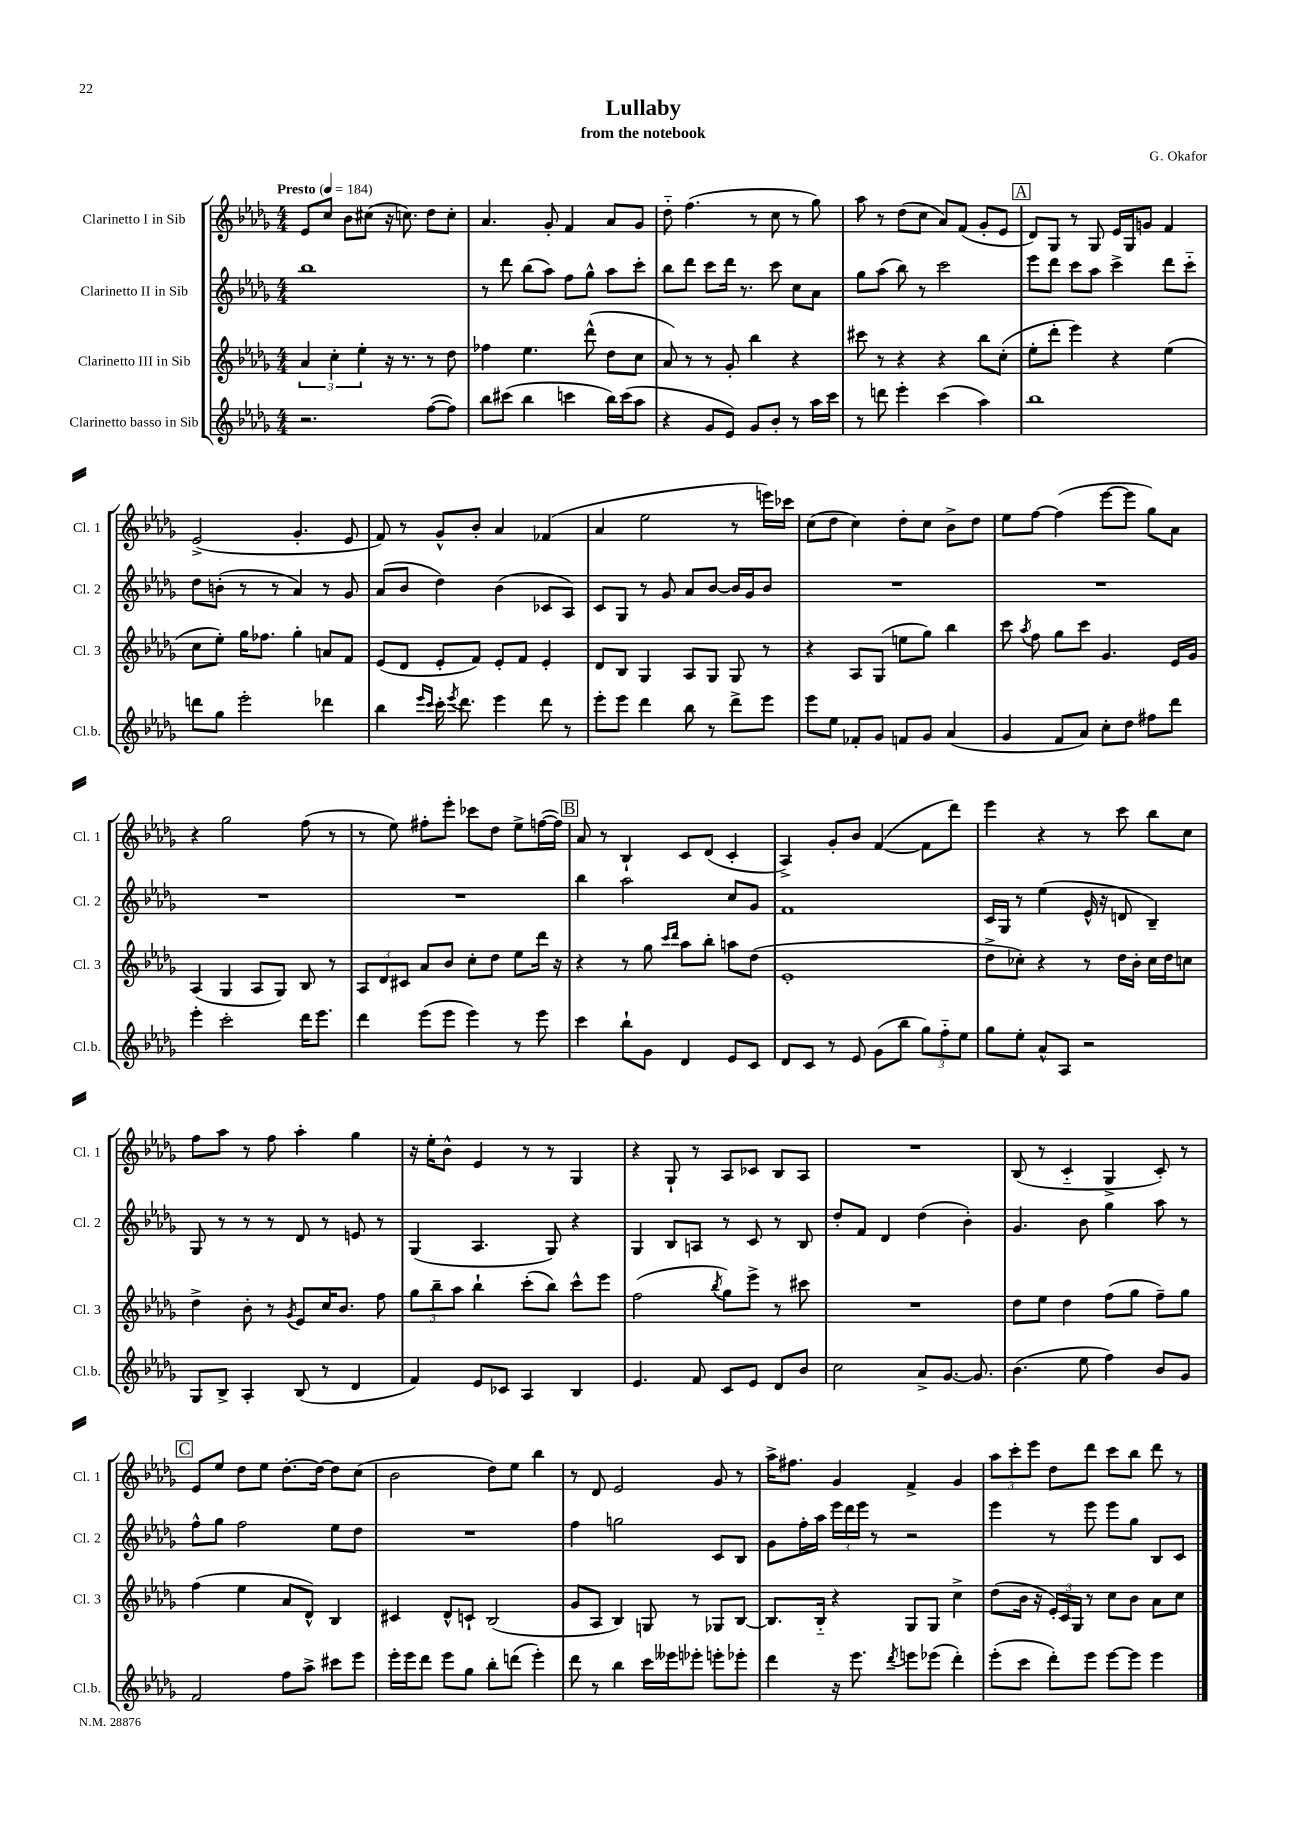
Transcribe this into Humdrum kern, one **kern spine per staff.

**kern	**kern	**kern	**kern
*staff4	*staff3	*staff2	*staff1
*clefG2	*clefG2	*clefG2	*clefG2
*k[b-e-a-d-g-]	*k[b-e-a-d-g-]	*k[b-e-a-d-g-]	*k[b-e-a-d-g-]
*M4/4	*M4/4	*M4/4	*M4/4
*MM184	*MM184	*MM184	*MM184
2.r	6a-/	1bb-	8e-/L
.	.	.	8cc/J
.	6cc'\	.	.
.	.	.	8b-\L
.	6ee-'\	.	.
.	.	.	(8cc#\J
.	16r	.	16r
.	8.r	.	8.cc\)
([8ff\L	8r	.	8dd-\L
8ff\]J)	8dd-\	.	8cc'\J
=	=	=	=
8bb-\L	4ff-\	8r	4.a-/
(8ccc#\J	.	8ddd-\	.
4bb-\	4.ee-\	(8bb-\L	.
.	.	8aa-\J)	8g-'/
4ccc\	.	8ff\L	4f/
.	(8ddd-^^\	8gg-^^\J	.
16bb-\LL)	8dd-\L	8aa-\L	8a-/L
(16ccc\J	.	.	.
8aa-\J	8cc\J	8ccc'\J	8g-/J
=	=	=	=
4r	8a-/)	8bb-\L	8dd-'~\
.	8r	8ddd-\J	(4.ff\
8g-/L	8r	8ccc\L	.
8e-/J)	8g-'/	16ddd-\Jk	.
.	.	8.r	.
8g-/L	4bb-\	.	8r
8b-'/J	.	8ccc\	8cc\
8r	4r	8cc\L	8r
16aa-\LL	.	8a-\J	8gg-\)
16ccc\JJ	.	.	.
=	=	=	=
8r	8ccc#\	8gg-\L	8aa-\
8ddd\	8r	(8aa-\J	8r
4eee-'\	4r	8bb-\)	(8dd-\L
.	.	8r	8cc\J
(4ccc\	4r	2ccc\	8a-/L)
.	.	.	(8f/J
4aa-\)	8bb-\L	.	8g-'/L
.	(8cc'\J	.	8e-/J
=	=	=	=
1bb-	8ee-'\L	8eee-\L	8d-/L)
.	8ddd-'\J	8ddd-\J	8G-/J
.	4eee-\)	8ccc\L	8r
.	.	8aa-\J	8G-/
.	4r	4ccc^\	16e-/LL
.	.	.	16G-/J
.	.	.	8g/J
.	(4ee-\	8ddd-\L	4f/
.	.	8ccc'~\J	.
=	=	=	=
8ddd\L	8cc\L	8dd-\L	(2e-^/
8gg-\J	8ee-'\J)	(8b'\J	.
2eee-'\	16gg-\LK	8r	.
.	8.ff-\J	.	.
.	.	8r	.
.	4gg-'\	4a-/)	4.g-'/
4ddd-\	8a/L	8r	.
.	8f/J	8g-/	8e-/
=	=	=	=
4bb-\	(8e-/L	(8a-/L	8f/)
.	8d-/J	8b-/J	8r
16qqeee-/LL	.	.	.
16qqccc/JJ	.	.	.
16ccc'\	8e-'/L	4dd-\)	8g-^^/L
8qeee-/	.	.	.
8.ddd-\	.	.	.
.	8f/J)	.	8b-'/J
4eee-\	8e-'/L	(4b-\	4a-/
.	8f/J	.	.
8ddd-\	4e-'/	8c-/L	(4f-/
8r	.	8A-/J)	.
=	=	=	=
8eee-'\L	8d-/L	8c/L	4a-/
8eee-\J	8B-/J	8G-/J	.
4ddd-\	4G-/	8r	2ee-\
.	.	8g-/	.
8bb-\	8A-/L	8a-/L	.
8r	8G-/J	[8b-/J	.
8ddd-^\L	8G-/	16b-/]LL	8r
.	.	16g-/J	.
8eee-\J	8r	8b-/J	16eee\LL)
.	.	.	16ccc-\JJ
=	=	=	=
8eee-\L	4r	1r	(8cc\L
8ee-\J	.	.	8dd-\J
8f-'/L	8A-/L	.	4cc\)
8g-/J	(8G-/J	.	.
8f/L	8ee\L	.	8dd-'\L
8g-/J	8gg-\J)	.	8cc\J
(4a-/	4bb-\	.	8b-^\L
.	.	.	8dd-\J
=	=	=	=
4g-/	8ccc\	1r	8ee-\L
.	8qaa-/	.	.
.	8ff\	.	[8ff\J
8f/L	8gg-\L	.	(4ff\]
8a-/J)	8ccc\J	.	.
8cc'\L	4.g-/	.	[8eee-\L
8dd-\J	.	.	8eee-\]J
8ff#\L	.	.	8gg-\L)
8ddd-\J	16e-/LL	.	8a-\J
.	16g-/JJ	.	.
=	=	=	=
4eee-'\	(4A-/	1r	4r
2ccc'\	4G-/	.	2gg-\
.	8A-/L	.	.
.	8G-/J)	.	.
16ddd-\LK	8B-/	.	(8ff\
8.eee-\J	.	.	.
.	8r	.	8r
=	=	=	=
4ddd-\	12A-/L	1r	8r
.	12d-/	.	.
.	.	.	8ee-\)
.	12c#/J	.	.
(8eee-\L	8a-/L	.	8ff#'\L
8eee-\J	8b-/J	.	8eee-'\J
4eee-\)	8cc'\L	.	8ccc-\L
.	8dd-\J	.	8dd-\J
8r	8ee-\L	.	8ee-^\L
8eee-\	16ddd-\Jk	.	([16ff\L
.	16r	.	16ff\]JJ)
=	=	=	=
4ccc\	4r	4bb-\	8a-/
.	.	.	8r
8bb-`\L	8r	2aa-\	4B-`/
8g-\J	8gg-\	.	.
.	16qqccc/LL	.	.
.	16qqddd-/JJ	.	.
4d-/	8aa-\L	.	8c/L
.	8bb-'\J	.	(8d-/J
8e-/L	8aa\L	8cc/L	4c'/
8c/J	(8dd-\J	8g-/J	.
=	=	=	=
8d-/L	1e-'	1f	4A-^/)
8c/J	.	.	.
8r	.	.	8g-'/L
8e-/	.	.	8b-/J
(8g-\L	.	.	([4f/
8bb-\J	.	.	.
12gg-\L)	.	.	8f\]L
12ff'~\	.	.	.
.	.	.	8ddd-\J)
12ee-\J	.	.	.
=	=	=	=
8gg-\L	8dd-^\L	16c/LL	4eee-\
.	.	16G-/JJ	.
8ee-'\J	8cc-'\J)	8r	.
8a-^^/L	4r	(4ee-\	4r
8A-/J	.	.	.
2r	8r	16e-^^/	8r
.	.	16r	.
.	16dd-\LL	8d/	8ccc\
.	16b-'\JJ	.	.
.	16cc-\LL	4B-~/)	8bb-\L
.	16dd-\J	.	.
.	8cc\J	.	8cc\J
=	=	=	=
8G-/L	4dd-^\	8G-/	8ff\L
8B-^/J	.	8r	8aa-\J
4A-'/	8b-'\	8r	8r
.	8r	8r	8ff\
.	8qg-/	.	.
(8B-/	8e-/L	8d-/	4aa-'\
8r	16cc/K	8r	.
.	8.b-/J	.	.
4d-/	.	8e/	4gg-\
.	8ff\	8r	.
=	=	=	=
4f/)	12gg-\L	(4G-/	16r
.	.	.	16ee-'\LK
.	12bb-~\	.	.
.	.	.	8b-^^\J
.	12aa-\J	.	.
8e-/L	4bb-`\	4.A-/	4e-/
8c-/J	.	.	.
4A-/	(8ccc'\L	.	8r
.	8bb-\J)	8G-/)	8r
4B-/	8ccc^^\L	4r	4G-/
.	8eee-\J	.	.
=	=	=	=
4.e-/	(2ff\	4G-/	4r
.	.	8B-/L	8G-`/
8f/	.	8A/J	8r
.	8qbb-/	.	.
8c/L	8gg-\L)	8r	8A-/L
8e-/J	8eee-^\J	8c/	8c-/J
8d-/L	8r	8r	8B-/L
8b-/J	8ccc#\	8B-/	8A-/J
=	=	=	=
2cc\	1r	8dd-'/L	1r
.	.	8f/J	.
.	.	4d-/	.
8a-^/L	.	(4dd-\	.
[8.g-/J	.	.	.
.	.	4b-'\)	.
8.g-/]	.	.	.
=	=	=	=
(4.b-\	8dd-\L	4.g-/	(8B-/
.	8ee-\J	.	8r
.	4dd-\	.	4c'~/
8ee-\	.	8b-\	.
4ff\)	(8ff\L	4gg-\	4G-^/
.	8gg-\J	.	.
8b-/L	8ff~\L)	8aa-\	8c'/)
8g-/J	8gg-\J	8r	8r
=	=	=	=
2f/	(4ff\	8ff^^\L	8e-/L
.	.	8gg-\J	8ee-/J
.	4ee-\	2ff\	8dd-\L
.	.	.	8ee-\J
8ff\L	8a-/L	.	[8.dd-'\L
8aa-^\J	8d-^^/J)	.	.
.	.	.	16dd-\_Jk
8ccc#\L	4B-/	8ee-\L	8dd-\]L
8eee-\J	.	8dd-\J	(8cc\J
=	=	=	=
16eee-'\LL	4c#/	1r	2b-\
16eee-\J	.	.	.
8ddd-\J	.	.	.
8eee-\L	8d-^^/L	.	.
8gg-\J	8c`/J	.	.
8bb-'\L	(2B-/	.	8dd-\L)
(8ddd\J	.	.	8ee-\J
4eee-'\)	.	.	4bb-\
=	=	=	=
8ddd-\	8g-/L	4ff\	8r
8r	8A-/J	.	8d-/
4bb-\	4B-/)	2gg\	2e-/
16ccc\LL	8G/	.	.
16eee--\J	.	.	.
8eee-'\J	8r	.	.
8eee'\L	8G-/L	8c/L	8g-/
8eee-'\J	[8B-/J	8B-/J	8r
=	=	=	=
4ddd-\	8.B-/]L	8g-\L	16aa-^\LK
.	.	.	8.ff#\J
.	.	16ff'\L	.
.	16B-'~/Jk	16aa-\JJ	.
16r	4r	24eee-\LL	4g-/
.	.	24ddd-\	.
8.eee-\	.	.	.
.	.	24eee-\JJ	.
.	.	8r	.
8qddd-/	.	.	.
8eee\L	8G-/L	2r	4f^/
(8eee-\J	8G-/J	.	.
4ddd-'\)	4cc^\	.	4g-/
=	=	=	=
(8eee-'\L	(8dd-\L	4eee-\	12aa-\L
.	.	.	12ccc'\
8ccc\J	16b-\Jk	.	.
.	.	.	12eee-\J
.	16r	.	.
8ddd-'\L)	24e-'/LL)	8r	8dd-\L
.	24c/	.	.
.	24G-/JJ	.	.
8eee-\J	8r	8eee-\	8ddd-\J
[8eee-\L	8cc\L	8eee-\L	8ccc\L
8eee-\]J	8b-\J	8gg-\J	8bb-\J
4eee-\	8a-\L	8B-/L	8ddd-\
.	8cc\J	8c/J	8r
==	==	==	==
*-	*-	*-	*-
